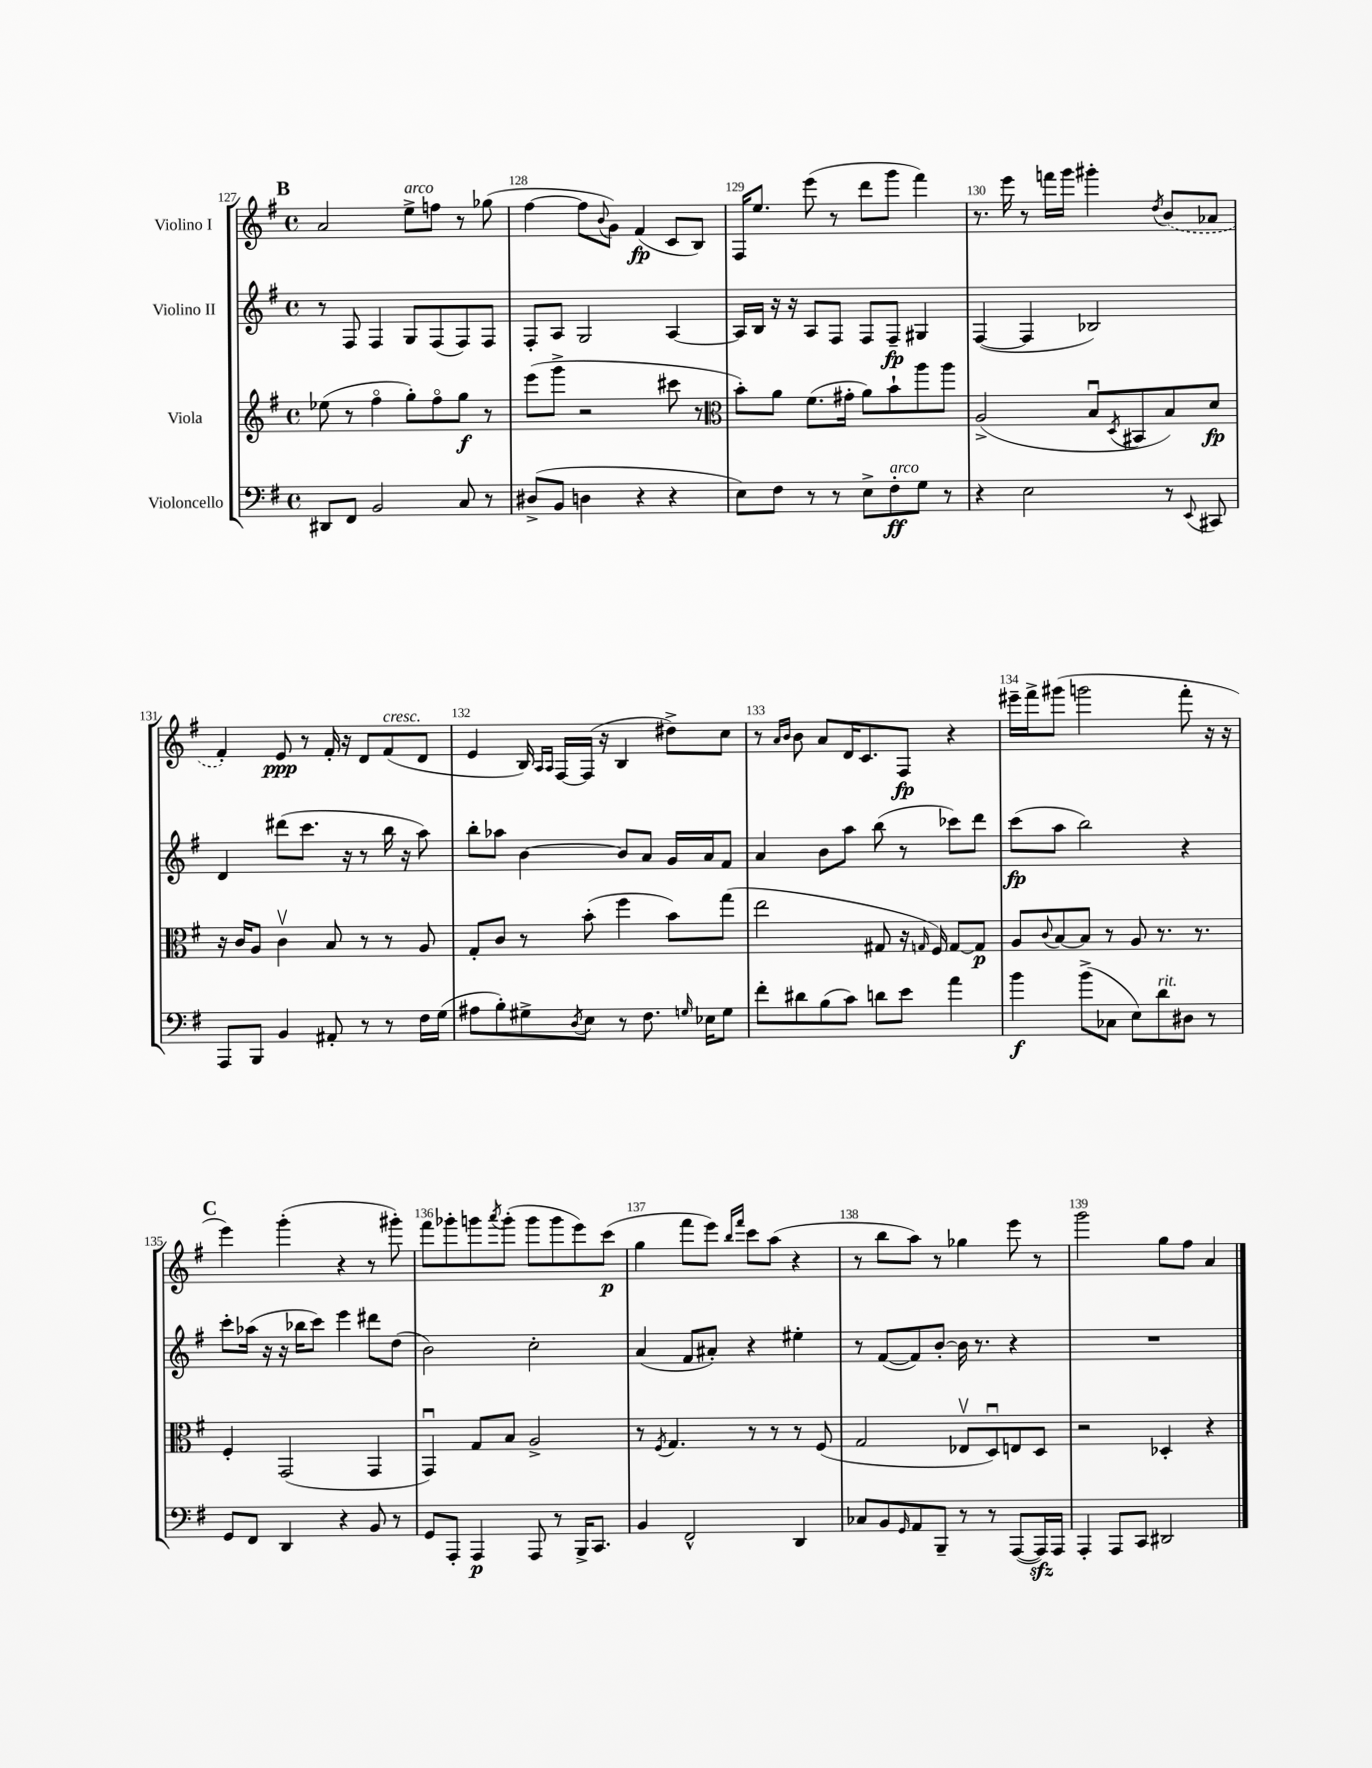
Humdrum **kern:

**kern	**dynam	**kern	**dynam	**kern	**dynam	**kern	**dynam
*part4	*part4	*part3	*part3	*part2	*part2	*part1	*part1
*staff4	*staff4	*staff3	*staff3	*staff2	*staff2	*staff1	*staff1
*I"Violoncello	*	*I"Viola	*	*I"Violino II	*	*I"Violino I	*
*clefF4	*	*clefG2	*	*clefG2	*	*clefG2	*
*k[f#]	*	*k[f#]	*	*k[f#]	*	*k[f#]	*
*M4/4	*	*M4/4	*	*M4/4	*	*M4/4	*
*met(c)	*	*met(c)	*	*met(c)	*	*met(c)	*
!!LO:REH:place=s1:t=B
=127	=127	=127	=127	=127	=127	=127	=127
8DD#X/L	.	(8ee-X\	.	8r	.	2a/	.
8FF#/J	.	8r	.	8F#/	.	.	.
2BB/	.	4ff#\	.	4F#/	.	.	.
!	!	!	!	!	!	!LO:TX:a:i:t=arco	!
.	.	8gg'\L)	.	8G/L	.	8ee^\L	.
.	.	8ff#\	.	(8F#/	.	8ffn\J	.
8C/	.	8gg\J	f	8F#/)	.	8r	.
8r	.	8r	.	8F#/J	.	(8gg-X\	.
=128	=128	=128	=128	=128	=128	=128	=128
(8D#X^/L	.	(8eee\L	.	8F#'/L	.	[4ff#\	.
8BB/J	.	8ggg^\J	.	8A/J	.	.	.
4Dn\	.	2r	.	2G/	.	8ff#\L]	.
.	.	.	.	.	.	8qqb/	.
.	.	.	.	.	.	8g\J)	.
4r	.	.	.	.	.	(4f#/	fp
4r	.	8ccc#X\	.	[4A/	.	8c/L	.
.	.	8r	.	.	.	8B/J)	.
=129	=129	=129	=129	=129	=129	=129	=129
*	*	*clefC3	*	*	*	*	*
8E\L)	.	8b'\L)	.	16A/LL]	.	16F#/KL	.
.	.	.	.	16B/JJ	.	8.ee/J	.
8F#\J	.	8a\J	.	16r	.	.	.
.	.	.	.	16r	.	.	.
8r	.	(8.f#\L	.	8A/L	.	(8eee\	.
8r	.	.	.	8F#/J	.	8r	.
.	.	16g#X'\Jk	.	.	.	.	.
8E^\L	.	8a\L)	.	8F#/L	.	8ddd\L	.
!LO:TX:a:i:t=arco	!	!	!	!	!	!	!
8F#'\	ff	8b`\	.	8F#~/J	fp	8ggg\J	.
8G\J	.	8aa\	.	4G#X/	.	4fff#\)	.
8r	.	8aa\J	.	.	.	.	.
=130	=130	=130	=130	=130	=130	=130	=130
4r	.	(2A^/	.	([4F#/	.	8.r	.
.	.	.	.	.	.	16eee\	.
2E\	.	.	.	4F#/]	.	8r	.
.	.	.	.	.	.	16fffn\LL	.
.	.	.	.	.	.	16ggg\JJ	.
.	.	8Bu/L	.	2B-X/)	.	4ggg#X'\	.
.	.	8qD/	.	.	.	.	.
.	.	8BB#X/	.	.	.	.	.
.	.	.	.	.	.	8qdd/	.
8r	.	8B/)	.	.	.	(8b/L	.
8qqEE/	.	.	.	.	.	.	.
8CC#X/	.	8d/J	fp	.	.	8a-X/J	.
!!LO:LB:g=z
=131	=131	=131	=131	=131	=131	=131	=131
8AAA/L	.	16r	.	4d/	.	4f#'/)	.
.	.	16c/KL	.	.	.	.	.
8BBB/J	.	8A/J	.	.	.	.	.
4BB/	.	4cv\	.	(8ddd#X\L	.	8e/	ppp
.	.	.	.	8.ccc\J	.	8r	.
8AA#X'/	.	8B/	.	.	.	16f#'/	.
.	.	.	.	16r	.	16r	.
8r	.	8r	.	8r	.	8d/L	.
!	!	!	!	!	!	!LO:TX:a:i:t=cresc.	!
8r	.	8r	.	16bb\	.	(8f#/	.
.	.	.	.	16r	.	.	.
16F#\LL	.	8A/	.	8aa\)	.	8d/J	.
(16G\JJ	.	.	.	.	.	.	.
=132	=132	=132	=132	=132	=132	=132	=132
8A#X\L	.	8G'/L	.	8bb'\L	.	4e/	.
8B'\)	.	8c/J	.	8aa-X\J	.	.	.
8G#X^\	.	8r	.	[4b\	.	16B/)	.
.	.	.	.	.	.	16qqA/LL	.
.	.	.	.	.	.	16qqA/JJ	.
.	.	.	.	.	.	[16F#/LL	.
8qD/	.	.	.	.	.	.	.
8E\J	.	(8b'\	.	.	.	(16F#/JJ]	.
.	.	.	.	.	.	16r	.
8r	.	4ff#\	.	8b/L]	.	4B/	.
8.F#\	.	.	.	8a/J	.	.	.
.	.	8b\L)	.	16g/LL	.	8dd#X^\L)	.
16qqGn/	.	.	.	.	.	.	.
16E-X\KL	.	.	.	16a/J	.	.	.
8G\J	.	(8gg\J	.	8f#/J	.	8cc\J	.
=133	=133	=133	=133	=133	=133	=133	=133
8f#'\L	.	2ee\	.	4a/	.	8r	.
.	.	.	.	.	.	16qqa/LL	.
.	.	.	.	.	.	16qqb/JJ	.
8d#X\	.	.	.	.	.	8b\	.
(8B\	.	.	.	8b\L	.	8a/L	.
8c\J)	.	.	.	8aa\J	.	16d/K	.
.	.	.	.	.	.	8.c/	.
8dn\L	.	8G#X/	.	(8bb\	.	.	.
8e\J	.	16r	.	8r	.	8F#/J	fp
.	.	16qqGn/	.	.	.	.	.
.	.	16F#/)	.	.	.	.	.
4a\	.	[8G/L	.	8ccc-X\L)	.	4r	.
.	.	8G/J]	p	8ddd\J	.	.	.
=134	=134	=134	=134	=134	=134	=134	=134
4b\	f	8A/L	.	(8ccc\L	fp	16eee#X~\LL	.
.	.	.	.	.	.	16fff#^\J	.
.	.	8qqc/	.	.	.	.	.
.	.	[8B/	.	8aa\J	.	(8ggg#X\J	.
(8b^\L	.	8B/J]	.	2bb\)	.	2gggn\	.
8C-X\J	.	8r	.	.	.	.	.
8E\L)	.	8A/	.	.	.	.	.
!LO:TX:a:i:t=rit.	!	!	!	!	!	!	!
8d\	.	8.r	.	.	.	.	.
8D#X\J	.	.	.	4r	.	8fff#'\	.
.	.	8.r	.	.	.	.	.
8r	.	.	.	.	.	16r	.
.	.	.	.	.	.	16r	.
!!LO:LB:g=z
!!LO:REH:place=s1:t=C
=135	=135	=135	=135	=135	=135	=135	=135
8GG/L	.	4F#'/	.	8ccc'\L	.	4eee\)	.
8FF#/J	.	.	.	(16aa-X\Jk	.	.	.
.	.	.	.	16r	.	.	.
4DD/	.	(2GG/	.	16r	.	(4ggg'\	.
.	.	.	.	16bb-X\KL	.	.	.
.	.	.	.	8ccc\J)	.	.	.
4r	.	.	.	4eee\	.	4r	.
8BB/	.	4GG/	.	8ddd#X\L	.	8r	.
8r	.	.	.	(8dd\J	.	8ggg#X'\)	.
=136	=136	=136	=136	=136	=136	=136	=136
8GG/L	.	4GGu/)	.	2b\)	.	8fff#\L	.
8AAA'/J	.	.	.	.	.	8ggg-X'\	.
4AAA/	p	8G/L	.	.	.	8gggn\	.
.	.	.	.	.	.	8qaaa/	.
.	.	8B/J	.	.	.	(8ggg'\J	.
8AAA/	.	2A^/	.	2cc'\	.	8ggg\L	.
8r	.	.	.	.	.	8ggg\	.
16BBB^/KL	.	.	.	.	.	8eee\)	.
8.CC/J	.	.	.	.	.	.	.
.	.	.	.	.	.	(8ccc\J	p
=137	=137	=137	=137	=137	=137	=137	=137
4BB/	.	8r	.	(4a/	.	4gg\	.
.	.	8qF#/	.	.	.	.	.
.	.	4.G/	.	.	.	.	.
2FF#^^/	.	.	.	8f#/L	.	8fff#\L	.
.	.	.	.	8a#X'/J)	.	8eee\J)	.
.	.	.	.	.	.	16qqbb/LL	.
.	.	.	.	.	.	16qqfff#/JJ	.
.	.	8r	.	4r	.	8ccc\L	.
.	.	8r	.	.	.	(8aa\J	.
4DD/	.	8r	.	4ee#X'\	.	4r	.
.	.	(8F#/	.	.	.	.	.
=138	=138	=138	=138	=138	=138	=138	=138
8C-X/L	.	2G/	.	8r	.	8r	.
8BB/	.	.	.	([8f#/L	.	8bb\L	.
16qqGG/	.	.	.	.	.	.	.
8AA/	.	.	.	8f#/])	.	8aa\J)	.
8BBB~/J	.	.	.	[8b'/J	.	8r	.
8r	.	8E-Xv/L	.	16b\]	.	4gg-X\	.
.	.	.	.	8.r	.	.	.
8r	.	8Du/)	.	.	.	.	.
([8AAA/L	.	8En/	.	4r	.	8eee\	.
16AAAzz/L])	.	8D/J	.	.	.	8r	.
16AAA/JJ	.	.	.	.	.	.	.
=139	=139	=139	=139	=139	=139	=139	=139
4AAA'/	.	2r	.	1r	.	2ggg\	.
8AAA/L	.	.	.	.	.	.	.
8CC/J	.	.	.	.	.	.	.
2DD#X/	.	4D-X'/	.	.	.	8gg\L	.
.	.	.	.	.	.	8ff#\J	.
.	.	4r	.	.	.	4a/	.
==	==	==	==	==	==	==	==
*-	*-	*-	*-	*-	*-	*-	*-
